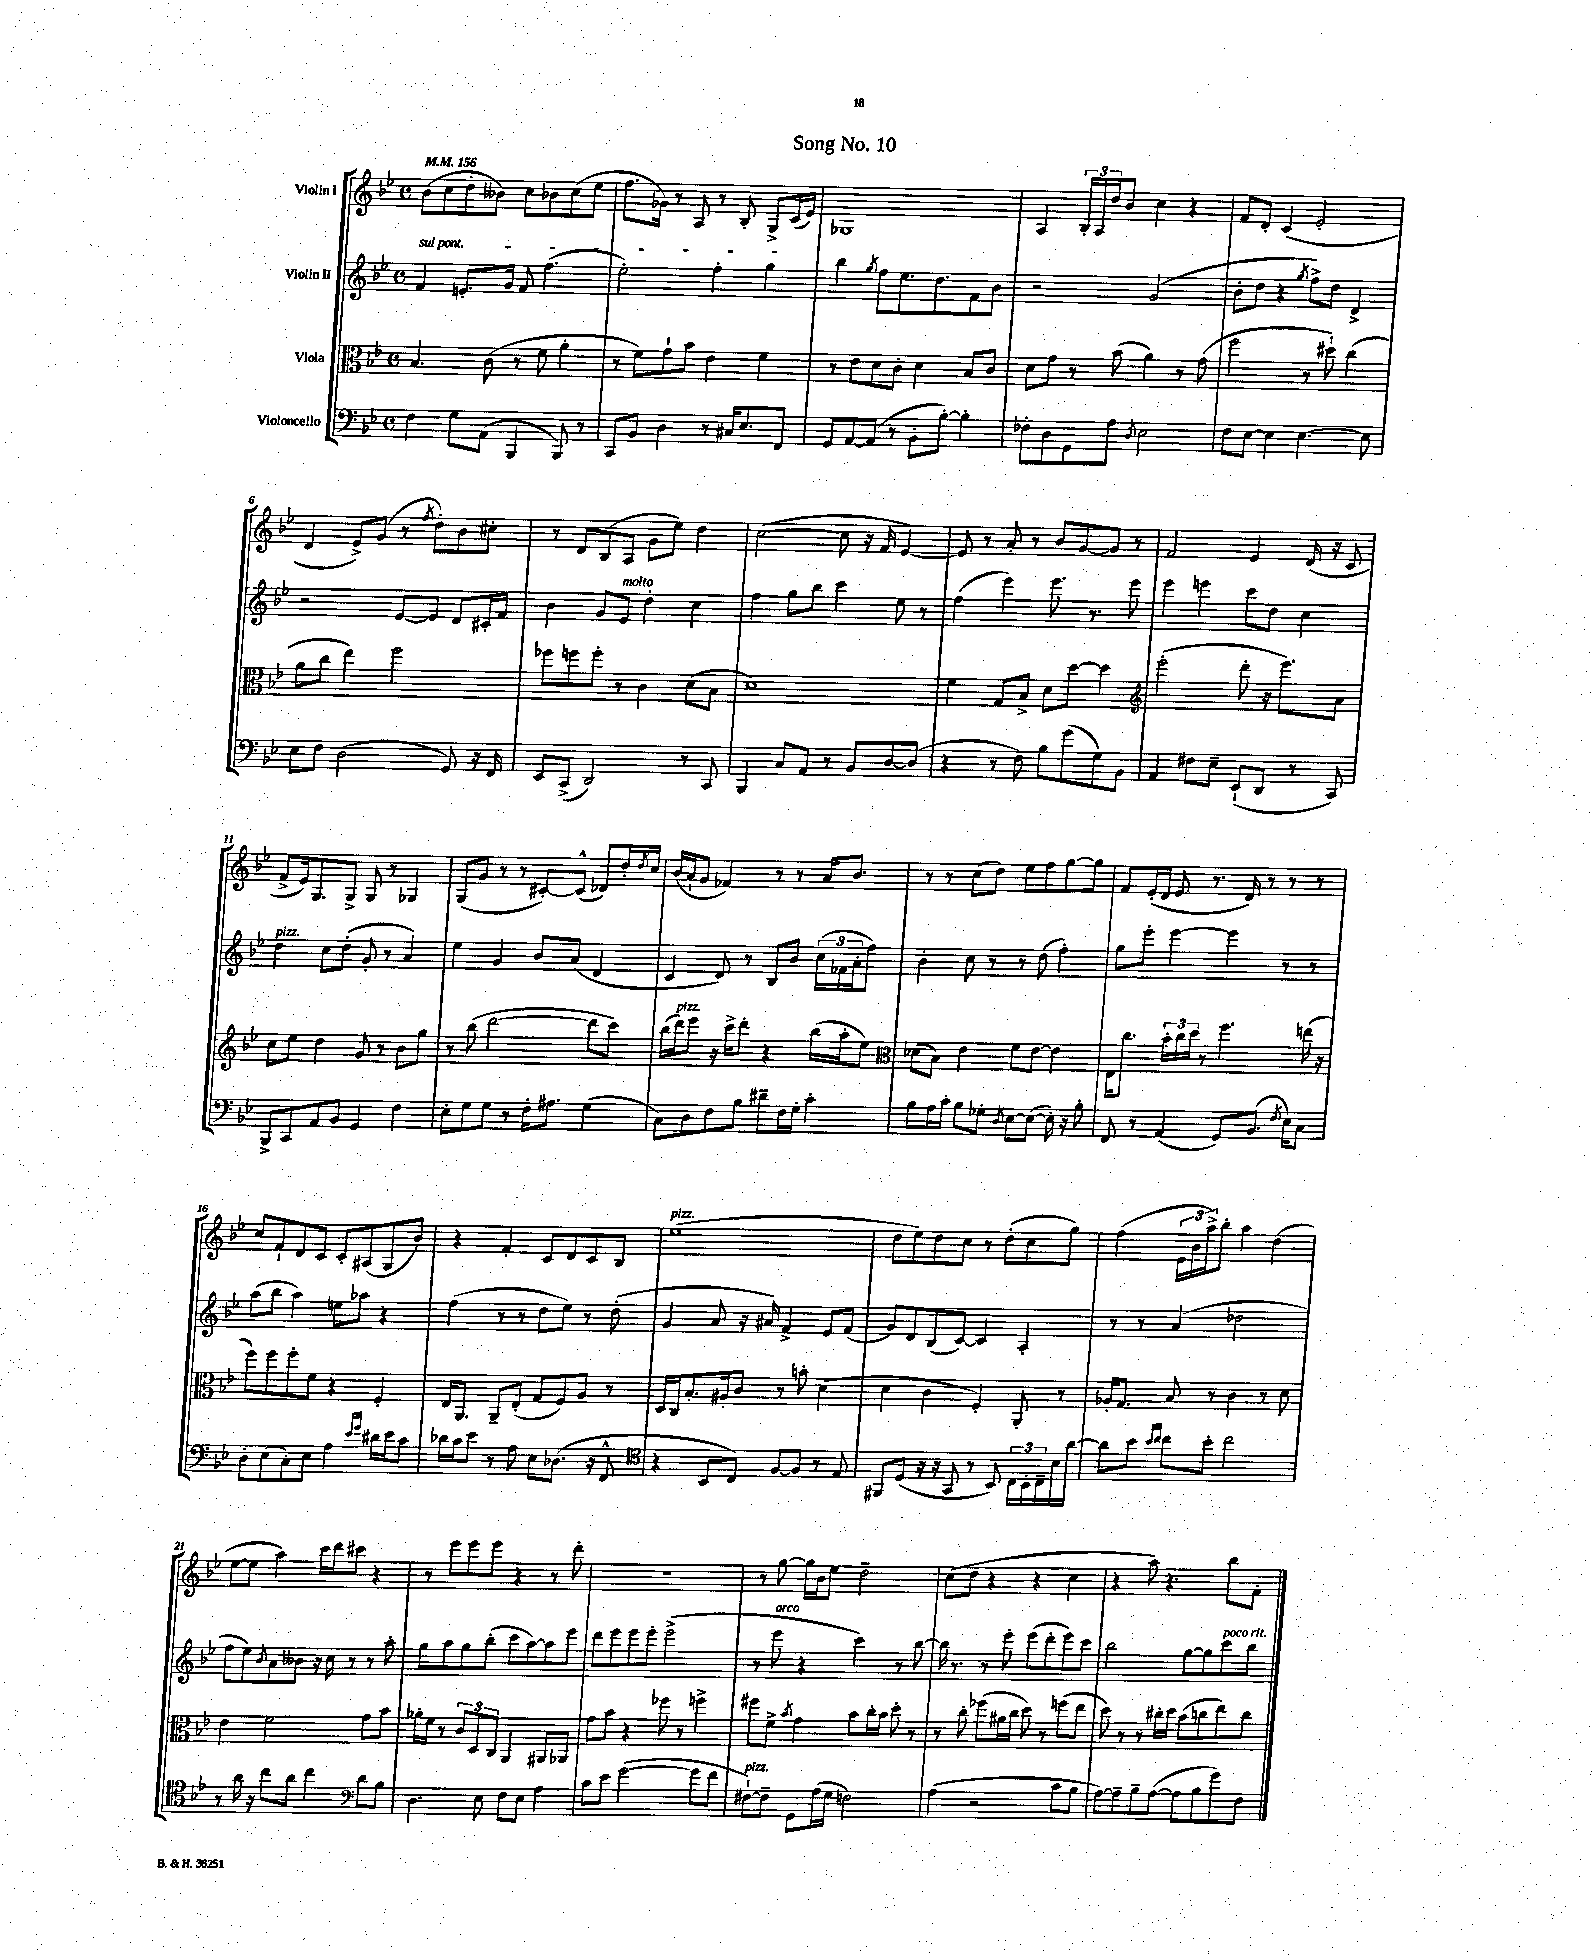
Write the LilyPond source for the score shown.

\header { title = "Song No. 10" }
<<
\new StaffGroup <<
\new Staff = "s0" \with { instrumentName = "Violin I" } {
    \clef treble \key bes \major \defaultTimeSignature \time 4/4 \tempo 4 = 156
    bes'8( c''8 d''8-. beses'8) c''8 bes'8 c''8( ees''8 |
    f''8. ges'16) r8 a8 r8 bes8-. g8-> c'16( ees'16) |
    ges1 |
    a4 \tuplet 3/2 { bes16-. a16 d''16 } bes'8 c''4 r4 |
    f'8 d'8-. c'4( ees'2-. |
    d'4 ees'8->) g'8( r8 \acciaccatura { f''8 } d''8-.) bes'8 cis''8-. |
    r8 d'8 bes8( a8 g'8 ees''8) d''4 |
    c''2~( c''8 r16 f'16 ees'4~) |
    ees'8 r8 a'8-. r8 bes'8 g'8~ g'8 r8 |
    f'2 ees'4 d'16( r16 c'8 |
    f'8-> ees'16) g8. g8-> g8 r8 ges4 |
    g8( g'8 r8 r8 cis'8~-.) cis'8-^( des'8) d''16-. \acciaccatura { d''8 } c''16 |
    bes'16( a'16-! g'8 fes'4) r8 r8 a'16 bes'8. |
    r8 r8 c''8( d''8) ees''8 f''8 g''8~ g''8 |
    f'8 ees'16-.( d'16 ees'8 r8. d'16) r8 r8 r8 |
    c''8 f'8-! d'8 c'8 c'8-. ais8( g8 bes'8) |
    r4 f'4-. c'8 d'8 c'8 bes8 |
    ees''1^\markup { \italic "pizz." }( |
    d''8 ees''8) d''8 c''8 r8 d''8-.( c''8 g''8) |
    f''4( \tuplet 3/2 { ees'16 bes'16 a''16->) } bes''8-. a''4 d''4( |
    ees''8~ ees''8 a''4) c'''16 d'''16 cis'''8 r4 |
    r8 ees'''8 ees'''8 ees'''8 r4 r8 d'''8-. |
    R1 |
    r8 g''8~ g''16 bes'16 ees''8 d''2-- |
    c''8( d''8 r4 r4 c''4 |
    r4 a''8) r4. bes''8 f'8-. \bar "|." |
}
\new Staff = "s1" \with { instrumentName = "Violin II" } {
    \clef treble \key bes \major \defaultTimeSignature \time 4/4
    \once \override TextSpanner.bound-details.left.text = \markup { \italic "sul pont." } f'4\startTextSpan e'8.-. g'16 f'8 f''4.( |
    ees''2-.) f''4-. g''4\stopTextSpan |
    bes''4 \acciaccatura { g''8 } f''8 ees''8. d''8. f'8 bes'8 |
    r2 g'2( |
    bes'8-. d''8 r4 \acciaccatura { g''8 } f''8->) d''8 d'4-> |
    r2 ees'8~ ees'8 d'8 cis'16-. f'16 |
    bes'4 g'8 ees'8^\markup { \italic "molto" } d''4-. c''4 |
    f''4 g''8 bes''8 c'''4 ees''8 r8 |
    f''4( ees'''4) ees'''8. r8. ees'''8 |
    ees'''4 e'''4 c'''8 d''8 c''4 |
    d''4^\markup { \italic "pizz." } c''8 d''8-.( g'8-. r8 a'4) |
    ees''4 g'4 bes'8 a'8( d'4 |
    c'4 d'8) r8 bes8 bes'8 \tuplet 3/2 { c''16( fes'16 a'16-. } f''8) |
    bes'4-. c''8 r8 r8 d''8( f''4-.) |
    g''8 ees'''8-. ees'''4~ ees'''4 r8 r8 |
    a''8( bes''8 a''4) e''8 aes''8 r4 |
    f''4( r8 r8 d''8 ees''8) r8 d''8-.( |
    g'4 a'8 r16 ais'16) f'4-> ees'8 f'8( |
    g'8) d'8 bes8( c'8~) c'4 a4-. |
    r8 r8 a'4( des''2 |
    f''8 ees''8) \acciaccatura { bes'8 } a'8 beses'8 r16 c''16 r8 r8 a''8-. |
    g''8 a''8 g''8 bes''8-.( c'''8 a''8~) a''8 ees'''8 |
    d'''8 ees'''8 ees'''8 ees'''8-. ees'''2->( |
    r8 ees'''8^\markup { \italic "arco" } r4 c'''4) r8 bes''8~ |
    bes''16 r8. r8 ees'''8-. ees'''8( d'''8-. ees'''8) c'''8 |
    bes''2 g''8~ g''8 c'''8^\markup { \italic "poco rit." } bes''8 \bar "|." |
}
\new Staff = "s2" \with { instrumentName = "Viola" } {
    \clef alto \key bes \major \defaultTimeSignature \time 4/4
    bes4. c'8( r8 f'8 a'4-. |
    r8 f'8) g'8-! bes'8 ees'4 f'4 |
    r8 ees'8 d'8 c'8-. d'4 bes8 c'8 |
    d'8 g'8 r8 bes'8( a'4) r8 g'8( |
    f''2 r8 dis''8-!) c''4( |
    a'8 c''8 ees''4) f''2 |
    fes''8 f''8 f''8-. r8 c'4 d'8( bes8 |
    d'1) |
    f'4 g8 bes8-> d'8 d''8~ d''4 |
    \clef treble ees'''2-.( d'''8-. r16 ees'''8.) a'8 |
    c''8 ees''8 d''4 g'8 r8 bes'8 g''8 |
    r8 bes''8( d'''2~ d'''8 c'''8) |
    bes''16( d'''16^\markup { \italic "pizz." }) ees'''8 r16 c'''16-> d'''8-. r4 bes''16( a''16-. ees''8) |
    \clef alto des'8( bes8) ees'4 f'8 ees'8~ ees'4 |
    ees16 c''8. \tuplet 3/2 { bes'16-. c''16 d''16 } r8 f''4. e''16( r16 |
    f''8) f''8 f''8-. f'8 r4 f4-. |
    ees16 a,8. a,8-- ees8-.( g8 f8) a8 r8 |
    d16 c16 bes8.-. ais16-. c'8 r8 b'8-. d'4( |
    d'4 c'4 f4-.) a,8-. r8 |
    aes16-. g8. bes8 r8 c'4 r8 d'8 |
    ees'4 f'2 g'8 bes'8 |
    aes'16-. f'16 r8 \tuplet 3/2 { c'8 d8 c8 } a,4 ais,8 aes,8 |
    g'8 bes'8 r4 fes''8 r8 f''4-> |
    fis''8 f'8-> \acciaccatura { bes'8 } g'4 bes'8 c''16-. bes'16 d''8-. r8 |
    r8 c''8-. fes''8( ais'16 c''16 d''8) r8 f''8( ees''8 |
    d''8) r8 r8 cis''16-. d''16 bes'8( c''8 ees''8) c''8 \bar "|." |
}
\new Staff = "s3" \with { instrumentName = "Violoncello" } {
    \clef bass \key bes \major \defaultTimeSignature \time 4/4
    f4 g8 a,8( bes,,4 bes,,8) r8 |
    c,8 bes,8 d4 r8 cis16 ees8. f,8 |
    g,8 a,8~ a,8( r8 bes,8-. bes8~-.) bes4-. |
    fes8-. d8 g,8 a8 \acciaccatura { d8 } ees2 |
    f8 ees8~ ees4 ees4.~ ees8 |
    ees8 f8 d2( g,8) r16 f,16 |
    ees,8 c,8->( d,2) r8 c,8 |
    bes,,4 c8 a,8 r8 bes,8 d8~ d8( |
    r4 r8 f8) bes8 g'8( g8) bes,8 |
    a,4 fis8 ees8-- ees,8-!( d,8 r8 c,8) |
    bes,,8-> c,8 a,8 bes,8 g,4 f4 |
    ees8-. g8 g8 r8 f16-. ais8. g4( |
    c8) d8 f8 bes8 dis'8-- f16 g16-. c'4-. |
    bes8 a16 c'16-. bes8 ges8-. \acciaccatura { d8 } ees8~ ees8~( ees16-.) r16 bes8-. |
    f,8 r8 a,4( g,8) bes,8.( \acciaccatura { f8 } ees16) c8 |
    d8-. ees8( c8-.) ees8 a4 \grace { ees'16 g'16 } dis'16 ees'16 c'8 |
    des'16 c'16 ees'8 r8 a8 ees8 des8.( r16 f,8-^ |
    \clef tenor r4 bes,8 c8) f8~ f8 r8 ees8 |
    fis,8 d8( r16 r16 g,8 r8 bes,8) \tuplet 3/2 { c16 bes,16-. c16-- } bes16 a'16~ |
    a'8 bes'8 \grace { bes'16 c''16 } c''8 bes'8-. c''2 |
    r8 a'16 r16 c''8 a'8 c''4 \clef bass d'8 bes8 |
    d4. ees8 f8 ees8 a4 |
    c'8 ees'8 g'2~( g'8 f'8 |
    fis8~-!^\markup { \italic "pizz." }) fis8-- g,8 a16( g16 f2) |
    a4( r2 c'8 bes8 |
    a8~) a8-- bes8-- a8~( a8 bes8 g'8) f8 \bar "|." |
}
>>
>>
